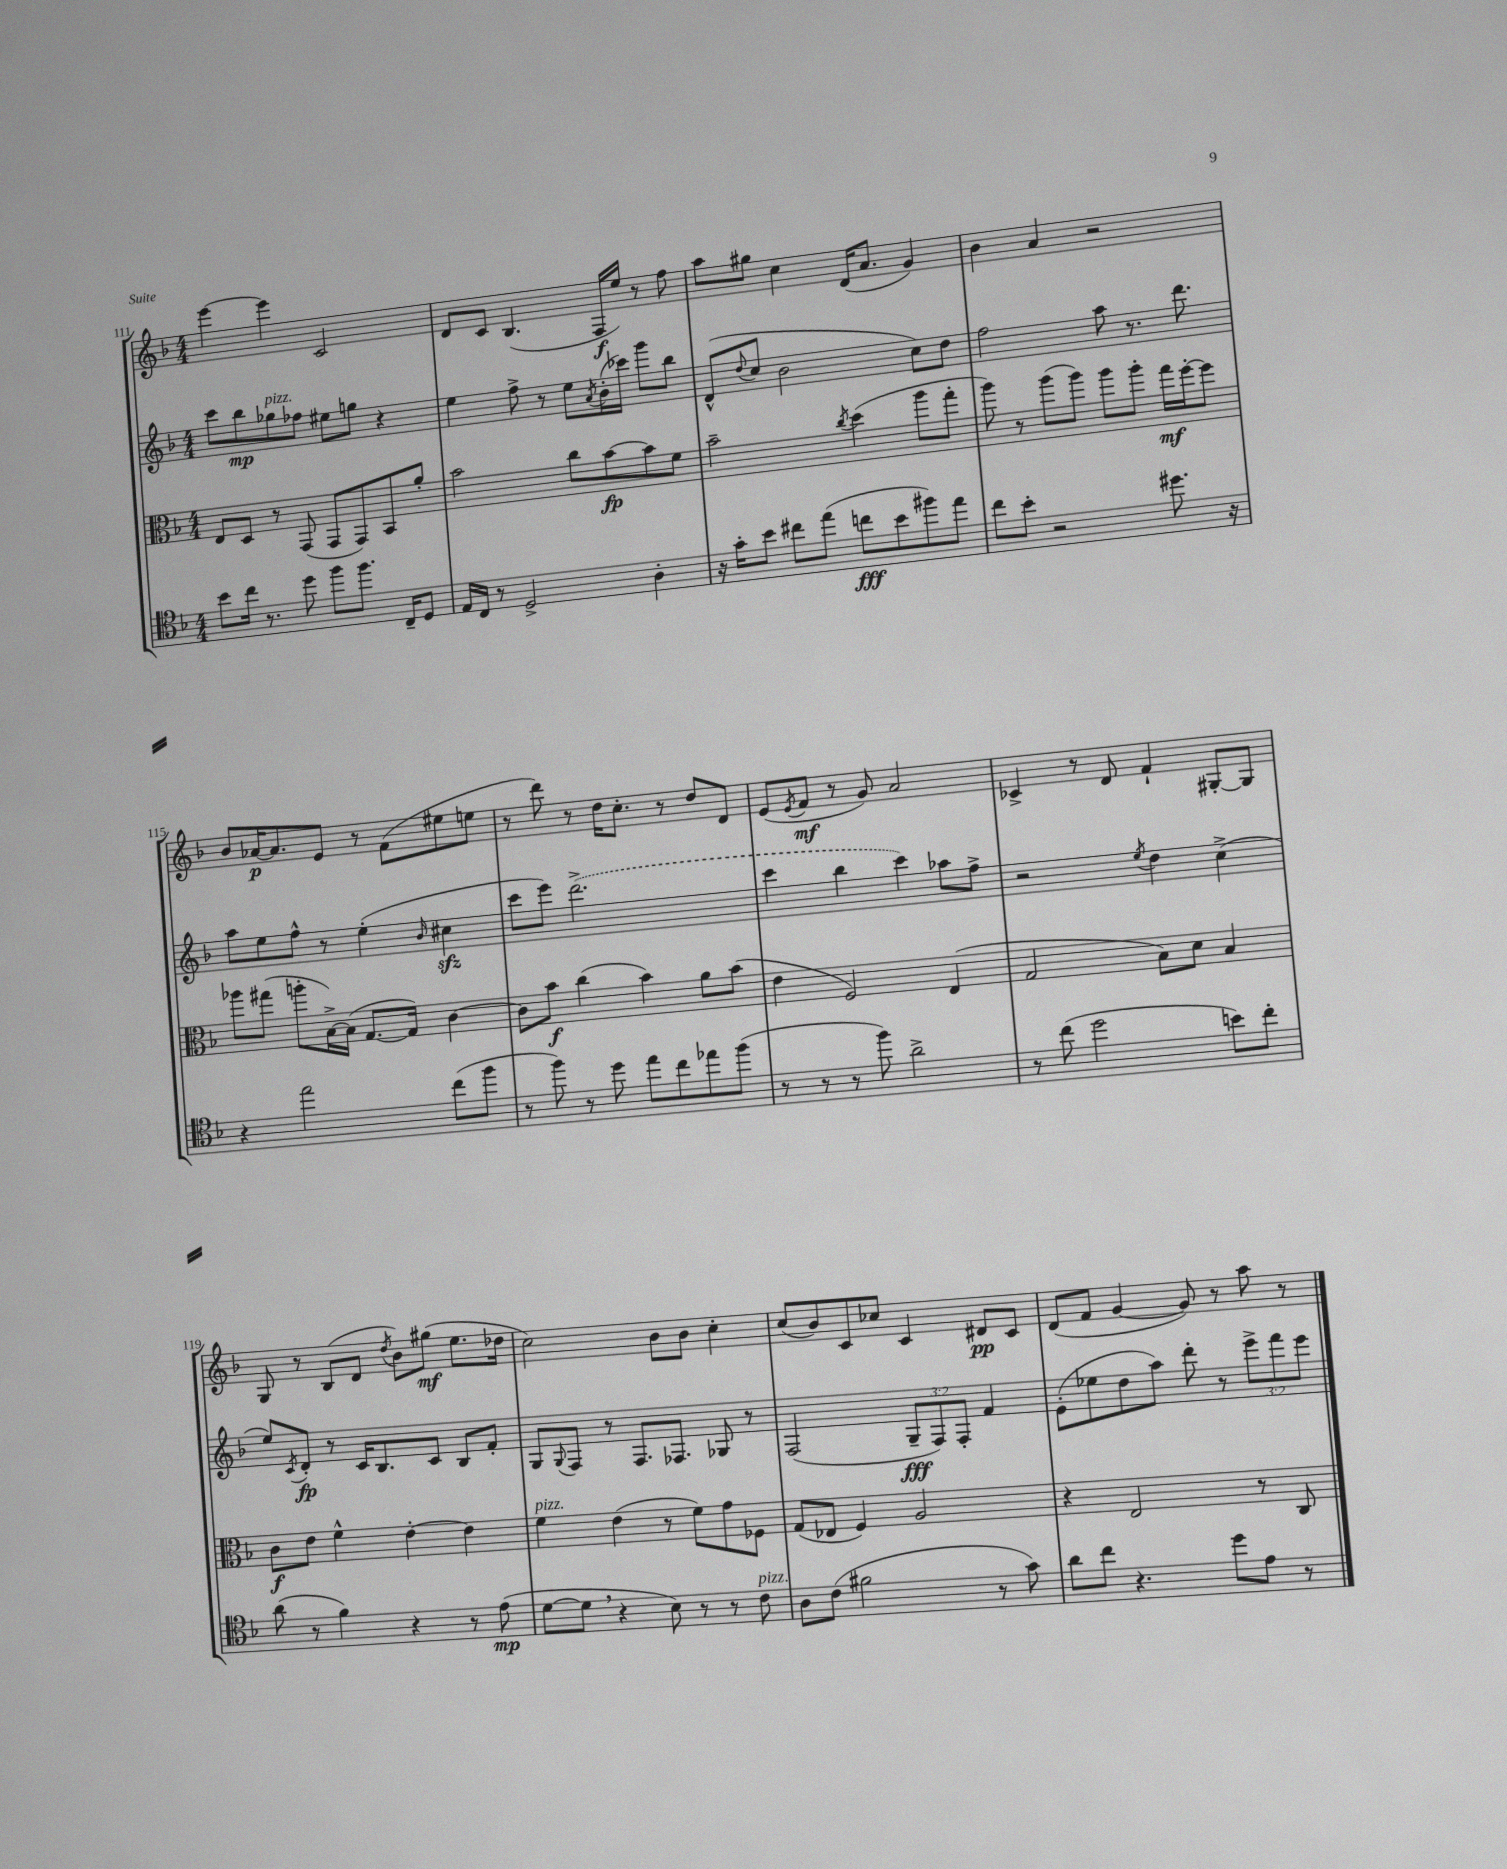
<<
\new StaffGroup <<
\new Staff = "s0" {
    \clef treble \key f \major \numericTimeSignature \time 4/4
    e'''4~ e'''4 c'2 |
    d'8 c'8 bes4.( f16\f e''16) r8 f''8 |
    a''8 gis''8 c''4 d'16( a'8. g'4) |
    bes'4 a'4 r2 |
    bes'8 aes'16~\p aes'8. e'8 r8 f'8( eis''8 e''8 |
    r8 d'''8) r8 d''16 c''8.-. r8 d''8 d'8 |
    e'8( \acciaccatura { e'8 } f'8\mf r8 g'8) a'2 |
    ces'4-> r8 d'8 f'4-! gis8~-. gis8 |
    g8 r8 bes8( d'8 \acciaccatura { d''8 } bes'8) gis''8\mf( e''8. des''16 |
    c''2) bes'8 bes'8 c''4-. |
    c''8( bes'8) c'8 ces''8 c'4 dis'8\pp c'8 |
    d'8( f'8 g'4~ g'8) r8 a''8 r8 \bar "|." |
}
\new Staff = "s1" {
    \clef treble \key f \major \numericTimeSignature \time 4/4 \override Staff.TupletNumber.text = #tuplet-number::calc-fraction-text
    c'''8 bes''8\mp ges''8^\markup { \italic "pizz." } fes''8 eis''8 g''8 r4 |
    e''4 f''8-> r8 e''8 \acciaccatura { a'8 } bes'16-.( ces'''16) g'''8 bes''8 |
    d'8-^( \appoggiatura { d''8 } c''8 bes'2 c''8) d''8 |
    f''2 a''8 r8. d'''8. |
    a''8 e''8 f''8-^ r8 e''4-.( \grace { bes'16 } cis''4\sfz |
    c'''8 e'''8) \once \slurDashed d'''2.->( |
    c'''4 bes''4 c'''4) aes''8 f''8-> |
    r2 \acciaccatura { e''8 } d''4 c''4->( |
    e''8) \acciaccatura { c'8 } d'8-.\fp r8 c'16 bes8. c'8 bes8 f'8-. |
    g8 \appoggiatura { g8 } f8 r8 f8. fes8. ges8 r8 |
    f2( \tuplet 3/2 { g8--\fff f8) f8-. } f'4 |
    e'8-.( ees''8 d''8 a''8) d'''8-. r8 \tuplet 3/2 { e'''8-> f'''8 e'''8 } \bar "|." |
}
\new Staff = "s2" {
    \clef alto \key f \major \numericTimeSignature \time 4/4
    e8 d8 r8 g,8( g,8 g,8) bes,8 a'8-. |
    bes'2 c''8 bes'8~\fp bes'8 f'8 |
    bes'2-- \acciaccatura { c''8 } d''4( a''8 g''8-. |
    a''8) r8 a''8( a''8) a''8 a''8-. g''16\mf f''16~-. f''8 |
    aes''8 gis''8( a''8-. bes16~->) bes16( g8.~ g16) c'4~ |
    c'8 bes'8\f c''4( bes'4) a'8 bes'8( |
    e'4 f2) e4( |
    g2 bes8) d'8 bes4 |
    c'8\f e'8 f'4-^ e'4~-. e'4 |
    f'4^\markup { \italic "pizz." } e'4( r8 f'8) g'8 fes8 |
    g8( ees8 f4) a2 |
    r4 e2 r8 c8 \bar "|." |
}
\new Staff = "s3" {
    \clef tenor \key f \major \numericTimeSignature \time 4/4
    bes'8 c''16 r8. d''8 f''8 f''8. c16-- d8 |
    e16 c16 r8 d2-> a4-. |
    r16 g'16-. bes'8 cis''8 e''8( c''8\fff bes'8 fis''8) e''8 |
    c''8 bes'8-. r2 dis''8. r16 |
    r4 e''2 c''8( f''8 |
    r8 f''8) r8 d''8 e''8 c''8 ees''8 f''8( |
    r8 r8 r8 f''8) a'2-> |
    r8 c''8( d''2 b'8) c''8-. |
    a'8( r8 f'4) r4 r8 e'8\mp( |
    d'8~ d'8 \breathe r4 bes8) r8 r8 c'8^\markup { \italic "pizz." } |
    a8 c'8( fis'2 r8 g'8) |
    a'8 c''8 r4. d''8 e'8 r8 \bar "|." |
}
>>
>>
\layout { \context { \Score currentBarNumber = #111 } }
